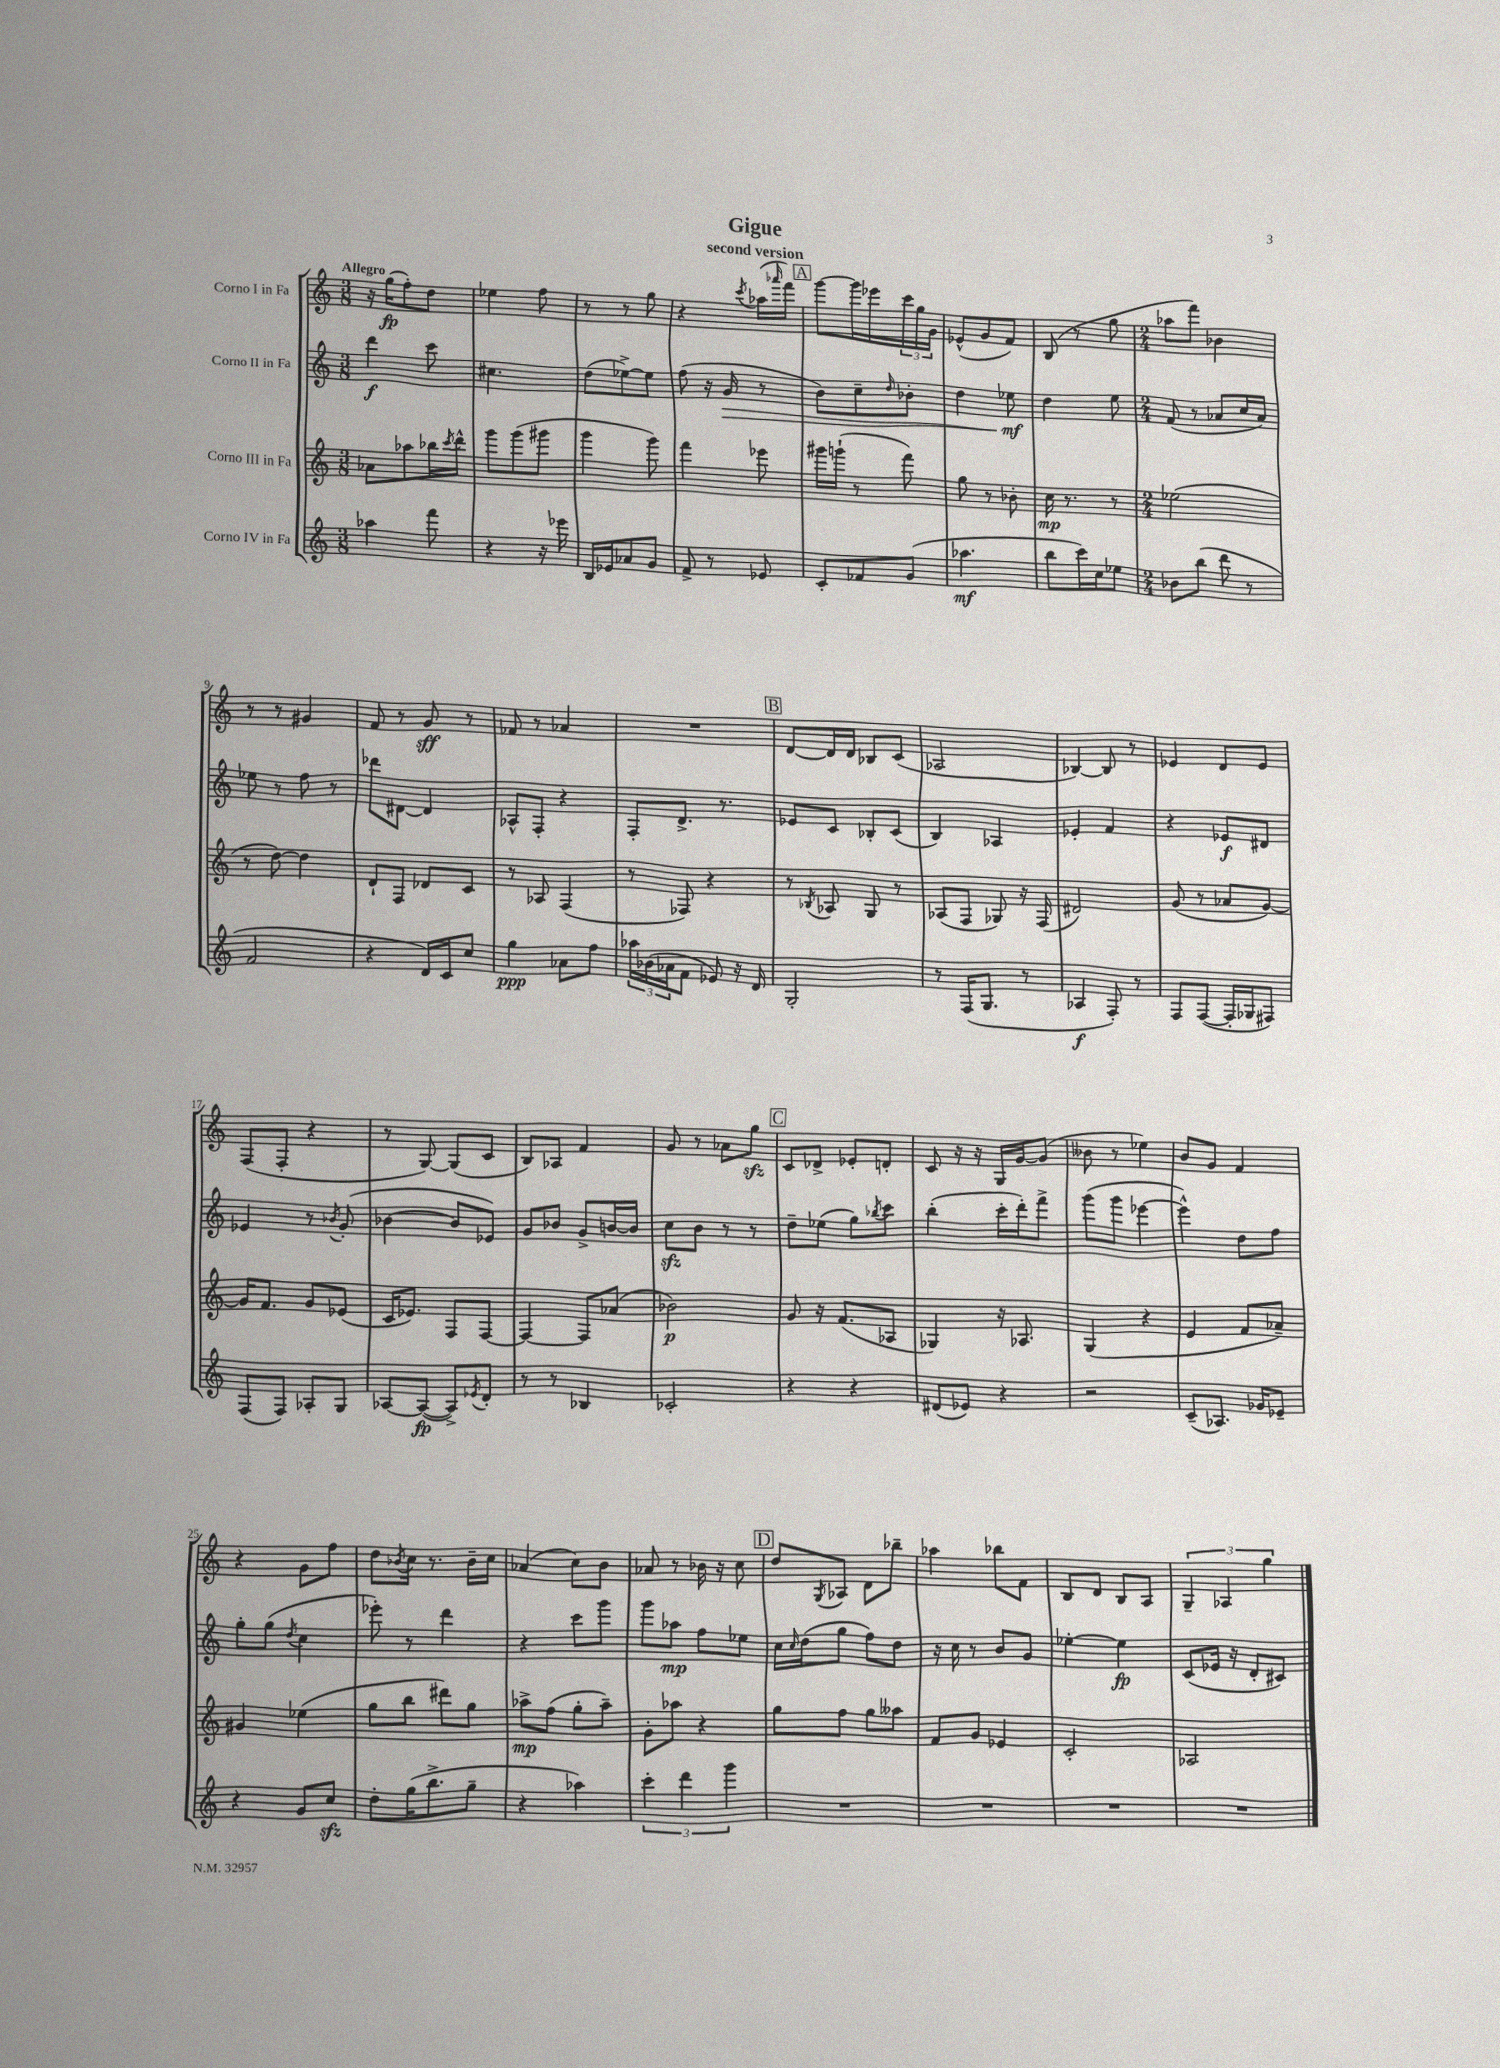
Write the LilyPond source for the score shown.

\header { title = "Gigue" subtitle = "second version" }
<<
\new StaffGroup <<
\new Staff = "s0" \with { instrumentName = "Corno I in Fa" } {
    \clef treble \key c \major \numericTimeSignature \time 3/8 \tempo "Allegro"
    r16 g''16\fp( f''8-.) d''8 |
    ees''4 f''8 |
    r8 r8 g''8 |
    r4 \acciaccatura { c'''8 } aes''16( \grace { aes'''16 } f'''16) |
    \mark \markup { \box "A" } g'''8~ g'''16 ees'''16 \tuplet 3/2 { c'''16 g''16 g'16 } |
    ees'8-^( g'8 f'8) |
    b8( r8 g''8 |
    \numericTimeSignature \time 2/4 aes''8 f'''8) bes'4 |
    r8 r8 gis'4 |
    f'8 r8 g'8\sff r8 |
    fes'8 r8 aes'4 |
    R2 |
    \mark \markup { \box "B" } d'8~ d'16 d'16 bes8 c'8( |
    aes2 |
    bes4~) bes8 r8 |
    ees'4 d'8 ees'8 |
    f8( f8-. r4 |
    r8 g8~) g8( c'8 |
    b8) aes8 f'4 |
    g'8 r8 aes'8 g''8\sfz |
    \mark \markup { \box "C" } c'8 des'8-> ees'8-. d'8-. |
    c'8 r16 r16 g16 g'16~ g'8( |
    beses'8 r8 ees''4) |
    b'8 g'8 f'4 |
    r4 g'8 f''8 |
    d''8 \acciaccatura { bes'8 } c''16 r8. bes'16-- c''16 |
    aes'4( c''8) b'8 |
    aes'8 r8 bes'16 r16 c''8 |
    \mark \markup { \box "D" } d''8 \acciaccatura { g8 } aes8 d'8 bes''8-- |
    aes''4 bes''8 f'8 |
    b8 d'8 b8 a8 |
    \tuplet 3/2 { g4-- aes4 g''4 } \bar "|." |
}
\new Staff = "s1" \with { instrumentName = "Corno II in Fa" } {
    \clef treble \key c \major \numericTimeSignature \time 3/8
    d'''4\f c'''8 |
    cis''4. |
    d''8( ees''8~->) ees''8 |
    f''8( r16 g'16\> r8 |
    \mark \markup { \box "A" } b'8) c''8-- \grace { d''16 } bes'8-. |
    d''4 ees''8\mf\! |
    d''4 e''8 |
    \numericTimeSignature \time 2/4 f'8( r8 aes'8 c''16 aes'16) |
    ees''8 r8 f''8 r8 |
    des'''8 dis'8~ dis'4 |
    aes8-^ f8-. r4 |
    f8-. d'8.-> r8. |
    \mark \markup { \box "B" } ees'8 c'8 bes8-. c'8( |
    b4) aes4 |
    ees'4-. f'4 |
    r4 ees'8\f dis'8 |
    ees'4 r8 \acciaccatura { bes'8 } g'8-.( |
    bes'4~ bes'8 ees'8) |
    g'8 bes'8 g'8-> b'16~ b'16 |
    c''8\sfz b'8 r8 r8 |
    \mark \markup { \box "C" } d''8-- ees''8( g''8) \acciaccatura { bes''8 } c'''8 |
    b''4-.( c'''16-. d'''16-.) f'''8-> |
    g'''8( g'''8 ees'''4~ |
    ees'''4-^) d''8 f''8 |
    g''8-. g''8( \acciaccatura { d''8 } c''4 |
    ees'''8-.) r8 d'''4 |
    r4 c'''8 g'''8 |
    g'''8 aes''8\mp f''8 ees''8 |
    \mark \markup { \box "D" } c''16 \grace { c''16 } d''16( g''8 f''8) d''8 |
    r16 c''16 r8 b'8 g'8 |
    ees''4~-. ees''4\fp |
    c'8( ees'16 r16 d'8-. cis'8) \bar "|." |
}
\new Staff = "s2" \with { instrumentName = "Corno III in Fa" } {
    \clef treble \key c \major \numericTimeSignature \time 3/8
    aes'8 aes''8 bes''16 \acciaccatura { c'''8 } d'''16-^ |
    g'''8 g'''8( gis'''8 |
    g'''4 g'''8) |
    f'''4 ees'''8 |
    \mark \markup { \box "A" } gis'''16 g'''16-!( r8 f'''8) |
    g''8 r8 bes'8-. |
    c''16\mp r8. r8 |
    \numericTimeSignature \time 2/4 ees''2( |
    r8 d''8~) d''4 |
    d'8-! f8 des'8 c'8 |
    r8 aes8 f4( |
    r8 fes8) r4 |
    \mark \markup { \box "B" } r8 \acciaccatura { bes8 } aes8 g8 r8 |
    aes8( f8 ges8) r16 f16( |
    dis'2) |
    g'8( r8 aes'8 g'8~) |
    g'16 f'8. g'8 ees'8( |
    c'16 ees'8.) f8 f8~ |
    f4~ f8 aes'8( |
    bes'2\p) |
    \mark \markup { \box "C" } g'8 r16 f'8.( aes8 |
    ges4) r16 aes8. |
    g4( r4 |
    e'4 f'8 aes'8--) |
    gis'4 ees''4( |
    g''8 b''8 dis'''8) g''8 |
    aes''8->\mp f''8( g''8-. aes''8--) |
    g'8-. aes''8 r4 |
    \mark \markup { \box "D" } g''8 f''8 g''8 aeses''8 |
    f'8 g'8 ees'4 |
    c'2-. |
    aes2 \bar "|." |
}
\new Staff = "s3" \with { instrumentName = "Corno IV in Fa" } {
    \clef treble \key c \major \numericTimeSignature \time 3/8
    aes''4 f'''8 |
    r4 r16 ees'''16 |
    b16 ees'16 aes'8 g'8 |
    f'8-> r8 ees'8 |
    \mark \markup { \box "A" } c'8-. fes'8 g'8( |
    aes''4.\mf |
    b''8 c'''16) c''16 ees''8 |
    \numericTimeSignature \time 2/4 bes'8 b''8( d'''8 r8 |
    f'2 |
    r4 d'16) c'16 c''8 |
    g''4\ppp aes'8 f''8 |
    \tuplet 3/2 { aes''16 bes'16( aes'16 } f'8 ees'8) r16 d'16 |
    \mark \markup { \box "B" } g2-. |
    r8 f16( g8. r8 |
    aes4\f f8-.) r8 |
    f8 f8~( f16-. ges16 fis8) |
    f8( f8) aes8-. g8 |
    aes8~ aes8~\fp( aes8->) \acciaccatura { ees'8 } d'8-. |
    r8 r8 bes4 |
    ces'2-. |
    \mark \markup { \box "C" } r4 r4 |
    dis'8( ees'8) r4 |
    r2 |
    c'8--( aes8.) ges'16 ees'8-- |
    r4 g'8 c''8\sfz |
    d''8-. g''16( b''8.-> g''8-- |
    r4 aes''4) |
    \tuplet 3/2 { c'''4-. d'''4 g'''4 } |
    \mark \markup { \box "D" } R2 |
    R2 |
    R2 |
    R2 \bar "|." |
}
>>
>>
